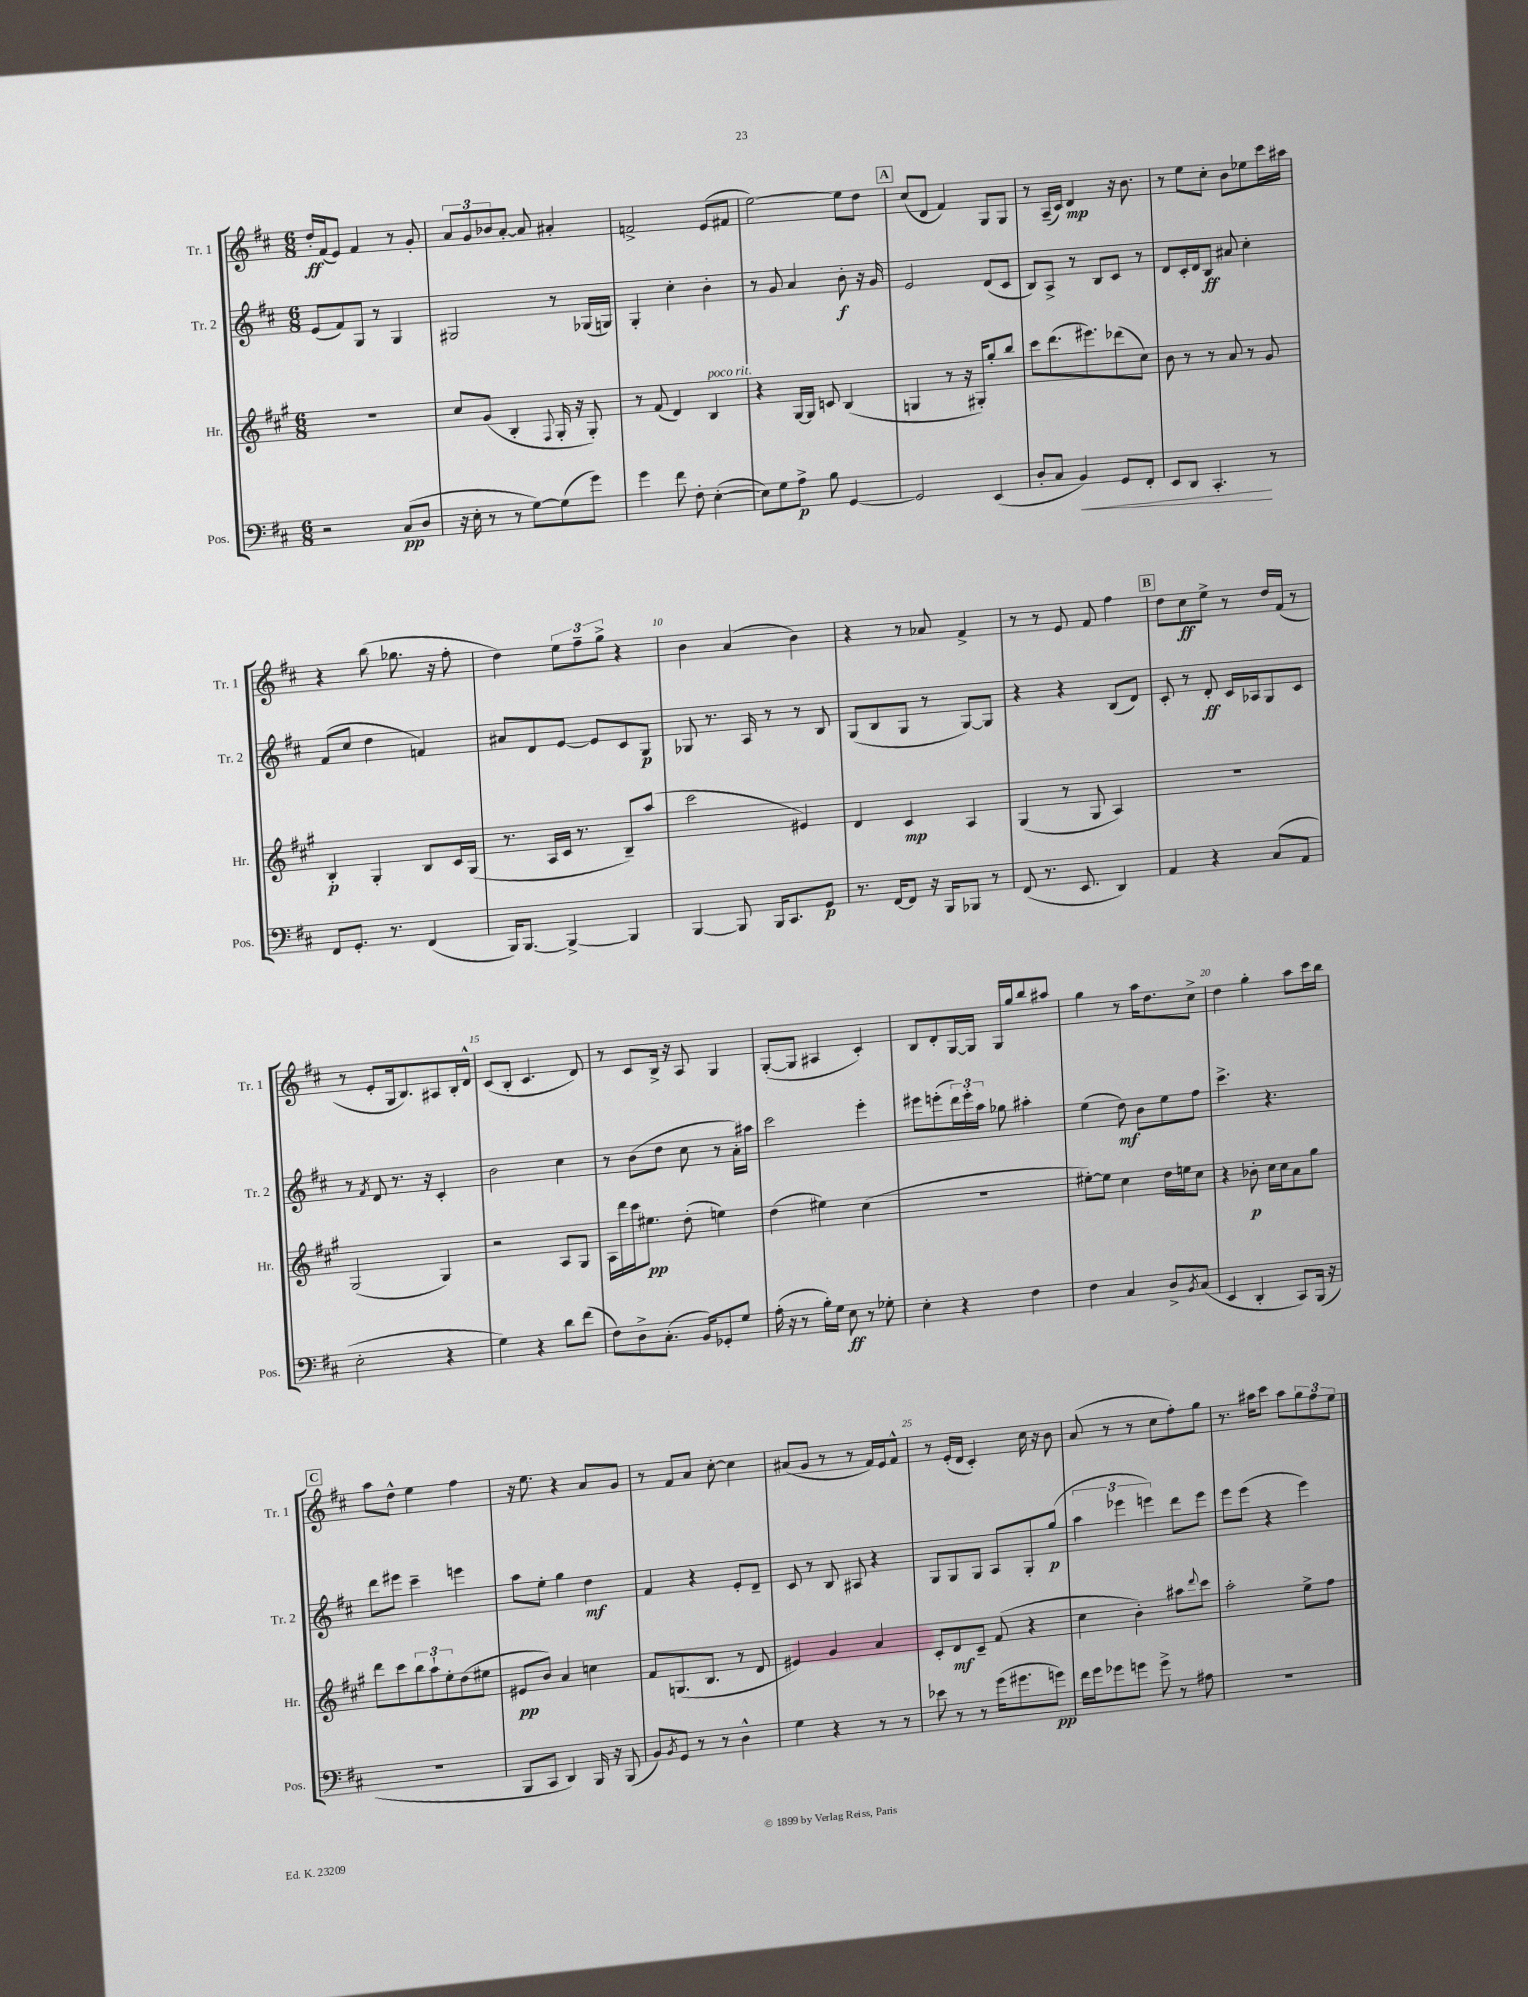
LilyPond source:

<<
\new StaffGroup <<
\new Staff = "s0" \with { instrumentName = "Tr. 1" shortInstrumentName = "Tr. 1" } {
    \clef treble \key d \major \numericTimeSignature \time 6/8
    d''16-.\ff fis'16( e'8) fis'4 r8 g'8-. |
    \tuplet 3/2 { a'8 g'8 bes'8 } a'8~-. a'8 ais'4-. |
    f'2-> e'8( fis'8 |
    e''2~) e''8 d''8 |
    \mark \markup { \box "A" } cis''8( d'8 fis'4) g8 g8 |
    r8 a16--( cis'16) d'4\mp r16 b'8. |
    r8 e''8 cis''8-. b'8 ees''8 cis'''16 ais''16 |
    r4 b''8( ges''8. r16 fis''8-. |
    d''4) \tuplet 3/2 { e''8 fis''8-- g''8-> } r4 |
    b'4 a'4( b'4) |
    r4 r8 aes'8 fis'4-> |
    r8 r8 e'8 fis'8 fis''4 |
    \mark \markup { \box "B" } d''8 cis''8\ff e''8-> r8 d''16 fis'16( r8 |
    r8 e'8-. g16 b8.) ais8 b16-. d'16-^ |
    cis'8( b8-. cis'4. d'8) |
    r8 cis'8 b16-> r16 a8 g4 |
    g8~-.( g8 ais4 cis'4-.) |
    b8 d'8-. g16~ g16 g16 g''16 b''8 ais''8 |
    g''4 r8 a''16 d''8. cis''8-> |
    d''4 g''4-. a''8 cis'''16 b''16 |
    \mark \markup { \box "C" } a''8 d''8-^ e''4 fis''4 |
    r16 e''8. r4 a'8 g'8 |
    r8 fis'8 a'8 cis''8~-. cis''4 |
    ais'8( g'8 r8 r8 fis'16) e'16 fis'8-^ |
    r8 e'16-.( d'16 cis'4-.) cis''16 r16 b'8 |
    a'8( r8 r8 cis''8 fis''8-.) g''8 |
    r8. ais''16 cis'''8 ais''8 \tuplet 3/2 { g''8 fis''8 e''8 } \bar "|." |
}
\new Staff = "s1" \with { instrumentName = "Tr. 2" shortInstrumentName = "Tr. 2" } {
    \clef treble \key d \major \numericTimeSignature \time 6/8
    e'8( fis'8) g8 r8 g4 |
    gis2 r8 ges16( g16) |
    g4-. cis''4-. b'4-. |
    r8 g'8 a'4 b'8-.\f r16 g'16 |
    \mark \markup { \box "A" } e'2 d'8( cis'8 |
    b8) a8-> r8 b8 cis'8 r8 |
    d'8 cis'16-. d'16 b8\ff ais'8 cis''4-. |
    fis'8( cis''8 d''4 f'4) |
    ais'8 d'8 e'8~ e'8 cis'8 g8\p |
    ges8 r8. a16 r8 r8 b8 |
    g8( b8 g8 r8 g8~) g8 |
    r4 r4 b8( d'8) |
    \mark \markup { \box "B" } cis'8-. r8 d'8-.\ff cis'16 aes16 g8 cis'8 |
    r8 \acciaccatura { fis'8 } d'8 r8. r16 cis'4-. |
    b'2 cis''4 |
    r8 b'8( d''8 cis''8 r8 a'16-.) ais''16 |
    cis'''2 e'''4-. |
    eis'''8 e'''8-.( \tuplet 3/2 { d'''16) e'''16-. a''16 } ges''8 ais''4-. |
    e''4( d''8\mf) b'8 e''8 fis''8 |
    cis'''4.-> r4. |
    \mark \markup { \box "C" } d'''8 eis'''8 cis'''4-- e'''4 |
    a''8 e''8-. g''4 d''4\mf |
    fis'4 r4 e'8-. d'8-- |
    cis'8 r8 b8 ais8 r4 |
    g8 g8 g8 a8 g8-. g''8\p( |
    \tuplet 3/2 { a''4 ees'''4 e'''4) } d'''8 e'''8 |
    e'''8 e'''8( r4 e'''4) \bar "|." |
}
\new Staff = "s2" \with { instrumentName = "Hr." shortInstrumentName = "Hr." } {
    \clef treble \key a \major \numericTimeSignature \time 6/8
    r2. |
    cis''8 gis'8( b4-. \appoggiatura { fis8 } gis16-. r16 gis8-.) |
    r8 fis'8( d'4) b4^\markup { \italic "poco rit." } |
    r4 gis16~ gis16 c'8 b4( |
    \mark \markup { \box "A" } g4 r8 r16 gis16-.) gis''8-. b''8 |
    cis'''8 d'''8.( eis'''8.) des'''8( cis''8) |
    b'8 r8 r8 a'8 r8 gis'8 |
    b4-.\p gis4-. b8 cis'16 gis16( |
    r8. a16 cis'16 r8. b8--) a''8( |
    cis'''2 eis'4) |
    d'4 cis'4\mp a4 |
    gis4( r8 gis8 a4) |
    \mark \markup { \box "B" } R2. |
    gis2( gis4) |
    r2 a8 gis8 |
    a16 d'''16 cis'''16 eis''8.\pp d''8-.( e''4) |
    d''4( eis''4) cis''4( |
    R2. |
    eis''8~-.) eis''8 cis''4 d''16 e''16 cis''8 |
    r4 bes'8-.\p cis''16 cis''16 a'8 gis''8 |
    \mark \markup { \box "C" } d'''8 cis'''8 \tuplet 3/2 { b''8 a''8-! e''8-. } d''8( eis''8 |
    eis'8\pp b'8) a'4 c''4 |
    fis'8 g8.( b8. r8 d'8 |
    eis'4) gis'4 a'4 |
    cis'8-. d'8\mf cis'8-- fis'8( r4 |
    cis''4 b'4-.) ais''8 \appoggiatura { d'''8 } cis'''8 |
    a''2-. e''8-> fis''8 \bar "|." |
}
\new Staff = "s3" \with { instrumentName = "Pos." shortInstrumentName = "Pos." } {
    \clef bass \key d \major \numericTimeSignature \time 6/8
    r2 cis8\pp( d8 |
    r16 e16-. r8 r8 g8~) g8( g'8) |
    g'4 fis'8 fis8-. e4~-.( |
    e8) g8 a8->\p b8 g,4~ |
    \mark \markup { \box "A" } g,2 e,4( |
    d8-. cis8 b,4\<) g,8 fis,8-. |
    e,8 d,8 cis,4.-.\! r8 |
    fis,8 g,8.-. r8. fis,4( |
    b,,16) b,,8.~ b,,4~-> b,,4 |
    b,,4~ b,,8 b,,16 cis,8. g,8\p |
    r8. fis,16~ fis,8 r16 b,,16 bes,,8 r8 |
    fis,8( r8. e,8. d,4) |
    \mark \markup { \box "B" } a,4 r4 cis8( a,8 |
    e2-. r4 |
    g4) r4 d'8 fis'8( |
    fis8) d8-> cis8.-.( b,16) ges,8-. g8 |
    a16-.( r16 r8 b16-.) g16 e8\ff r8 ges8-. |
    e4-. r4 fis4 |
    fis4 cis4 d8-> \acciaccatura { b,8 } cis8( |
    e,4 d,4-. cis,8) b,,16( r16 |
    \mark \markup { \box "C" } R2. |
    b,,8 cis,8 d,4) b,,16 r16 b,,8( |
    b,8) \acciaccatura { b,8 } g,8 r8 r8 d4-^ |
    g4 r4 r8 r8 |
    ees'8 r8 r8 g'16( gis'8. g'8\pp) |
    fis'16 g'16 ges'8 g'8 g'8-> r8 ais8 |
    R2. \bar "|." |
}
>>
>>
\layout { \context { \Score \override BarNumber.break-visibility = ##(#f #t #t) barNumberVisibility = #(every-nth-bar-number-visible 5) } }
